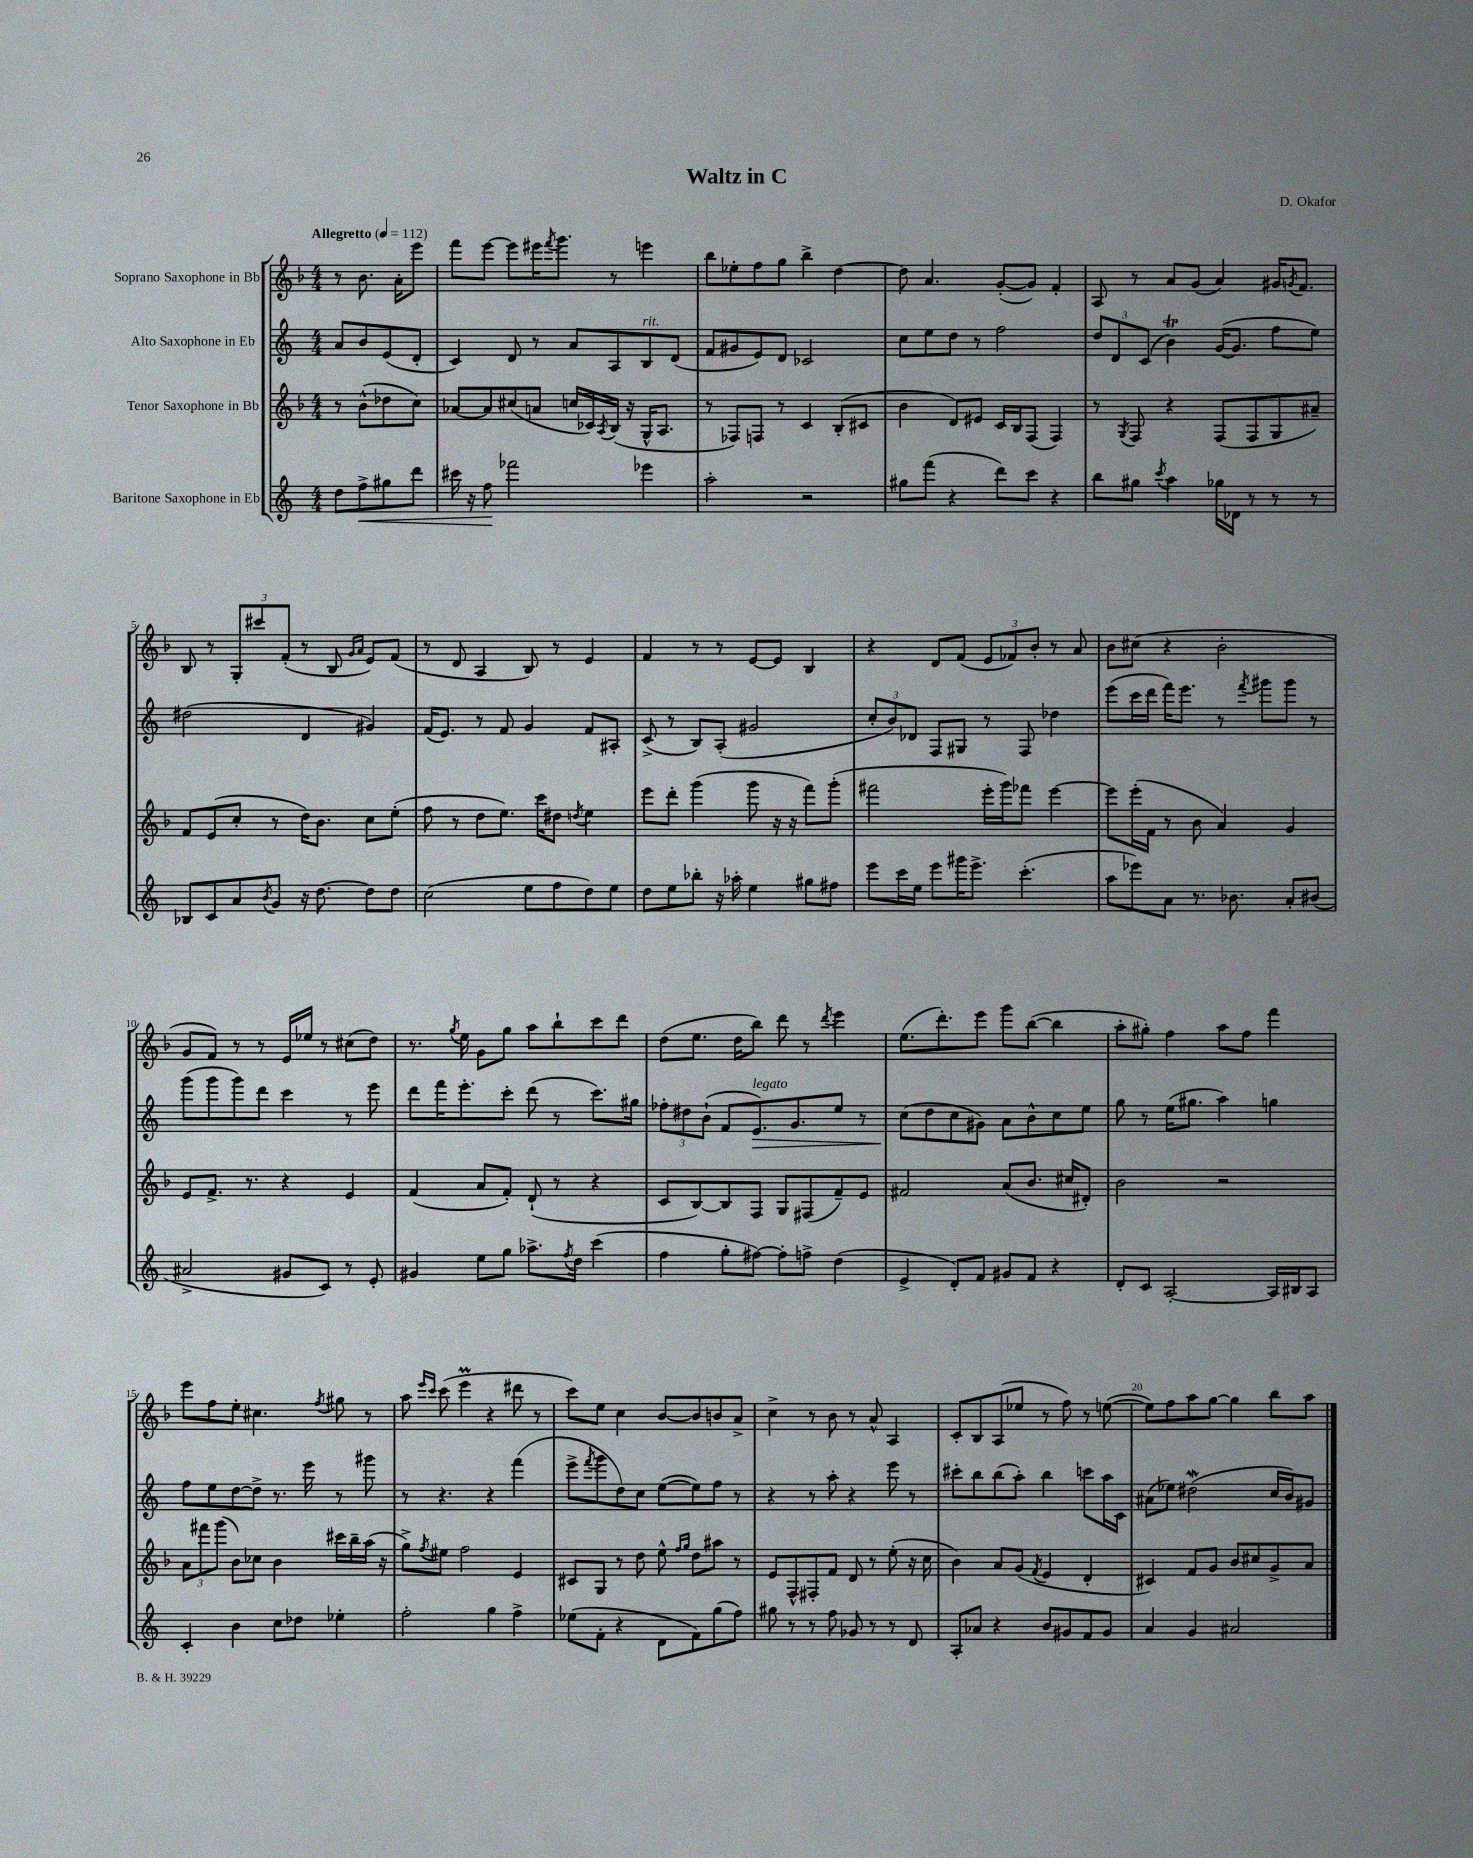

**kern	**kern	**kern	**kern
*staff4	*staff3	*staff2	*staff1
*clefG2	*clefG2	*clefG2	*clefG2
*k[]	*k[b-]	*k[]	*k[b-]
*M4/4	*M4/4	*M4/4	*M4/4
*MM112	*MM112	*MM112	*MM112
8dd\L	8r	8a/L	8r
8ff^\	(8b-^^\L	8b/	8.b-\
8gg#\	8dd-\	(8e/	.
.	.	.	16a'\LK
8ddd\J	8cc\J)	8d'/J	8eee\J
=	=	=	=
16ccc#\	[8a-/L	4c/)	8fff\L
16r	.	.	.
8ff\	8a-/]	.	[8eee\J
2fff-\	(8cc#/	8d/	8eee\]L
.	8a/J	8r	16eee#\K
.	.	.	8qfff/
.	.	.	8.ggg\J
.	16cc/LL	8a/L	.
.	16c-/)	.	.
.	8qA/	.	.
.	(16B-/JJ	8A/	8r
.	16r	.	.
4eee-\	16G^^/LK	8B/	4eee\
.	8.A/J	.	.
.	.	(8d/J	.
=	=	=	=
2aa'\	8r	8f/L	8bb-\L
.	8F-/L)	8g#/	8ee-'\
.	8F/J	8e/)	8ff\
.	8r	8d/J	8gg\J
2r	4c/	2c-/	4bb-^\
.	(8B-'/L	.	[4dd\
.	8c#/J	.	.
=	=	=	=
8gg#\L	4b-\	8cc\L	8dd\]
(8fff\J	.	8ee\	4.a/
4r	8d/L)	8dd\J	.
.	8e#/J	8r	.
8ddd\L)	16c/LL	2ff\	([8g'/L
.	16B-/J	.	.
8ccc\J	(8F/J	.	8g/]J)
4r	4F/)	.	4f'/
=	=	=	=
8bb\L	8r	12dd/L	8A/
.	.	12d/	.
.	8qG/	.	.
8gg#\J	8F/	.	8r
.	.	(12c/J	.
8qccc/	.	.	.
4aa\	4r	4b\)	8a/L
.	.	.	(8g/J
16gg-\LL	(8F/L	([16g/LK	4a/)
16d-\JJ	.	8.g/]J	.
8r	8F/	.	.
8r	8G/	8ff\L	16g#/LK
.	.	.	8qg/
.	.	.	8.f/J
8r	8a#~/J)	8ee\J)	.
=	=	=	=
8B-/L	8f/L	(2dd#\	8B-/
8c/	(8e/	.	8r
8a/	8cc'/J	.	12G'/L
.	.	.	12ccc#/
8qb/	.	.	.
8g/J	8r	.	.
.	.	.	(12f'/J
16r	16dd\LK)	4d/	8r
[8.dd\	8.b-\J	.	.
.	.	.	8B-/
.	.	.	16qqg/LL
.	.	.	16qqa/JJ
8dd\]L	8cc\L	4g#/)	8e/L)
8dd\J	(8ee'\J	.	(8f/J
=	=	=	=
(2cc\	8ff\	(16f/LK	8r
.	.	8.e/J)	.
.	8r	.	8d/
.	8dd\L	8r	4A/
.	8.ee\J)	8f/	.
8ee\L	.	4g/	8B-/)
.	16ccc\LK	.	.
8ff\	8dd#\J	.	8r
.	8qdd/	.	.
8dd\)	4ee\	8f/L	4e/
8ee\J	.	8A#'/J	.
=	=	=	=
8dd\L	8eee\L	(8c^/	4f/
8ee\	8ddd'\J	8r	.
8bb-'\J	(4ggg\	8B/L)	8r
16r	.	(8A'/J	8r
16aa-'\	.	.	.
4ee\	8ggg\	2g#/	[8e/L
.	16r	.	8e/]J
.	16r	.	.
8gg#\L	8fff\L)	.	4B-/
8ff#\J	(8ggg'\J	.	.
=	=	=	=
8eee\L	2fff#\	12cc'/L	4r
.	.	12b/)	.
16ccc\L	.	.	.
.	.	12d-/J	.
16ee\JJ	.	.	.
8eee\L	.	8F/L	8d/L
16ggg#\K	.	8G#/J	(8f/J
8.eee^\J	.	.	.
.	16eee'\LL	8r	12e/L
.	16ggg\J)	.	.
.	.	.	12f-/)
(4.ccc'\	8fff-\J	8F/	.
.	.	.	12b-'/J
.	[4eee\	4dd-\	8r
.	.	.	8a/
=	=	=	=
8aa\L	8eee\]L	(8eee\L	8b-\L
8eee-\)	(16eee'\L	16ccc\L	(8cc#\J
.	16f\JJ	16ddd\JJ	.
8a\J	8r	16fff\LK)	4r
.	.	8.eee\J	.
8.r	8b-\	.	.
.	4a/)	8r	2b-'\
8.b-\	.	.	.
.	.	8qfff/	.
.	.	8ggg#\L	.
8a'/L	4g/	8ggg#\J	.
(8b#/J	.	8r	.
=	=	=	=
2a#^/	8e/L	(8ggg\L	8g/L
.	8.f^/J	8ggg\	8f/J)
.	.	8ggg\)	8r
.	8.r	.	.
.	.	8ddd\J	8r
8g#/L	4r	4ccc\	16e/LL
.	.	.	16ee-/JJ
8c/J)	.	.	8r
8r	4e/	8r	(8cc#\L
8e'/	.	8eee\	8dd\J)
=	=	=	=
4g#/	(4f/	8ddd\L	8.r
.	.	16fff\K	.
.	.	.	8qgg/
.	.	8.eee'\	16ee\
8ee\L	8a/L	.	8g\L
8gg\J	8f'/J)	8ccc'\J	8gg\J
8.aa-^\L	(8d`/	(8ddd\	8aa\L
.	8r	8r	8bb-`\
8qff/	.	.	.
16dd\Jk	.	.	.
(4ccc\	4r	8.ccc\L)	8ccc\
.	.	.	8ddd\J
.	.	16gg#\Jk	.
=	=	=	=
4ff\	8c/L	12ff-'\L	(8dd\L
.	.	12dd#\	.
.	[8B-/)	.	8.ee\J
.	.	(12b`\J	.
8gg'\L	8B-/]	8f/L	.
.	.	.	16dd\LK
[8ff#\J)	8F/J	8.e/)	8bb-\J)
8ff#'\]L	8G/L	.	8ddd\
.	.	8.g/	.
8ff^\J	(8F#/	.	8r
.	.	.	8qddd/
(4dd\	8f~/)	8ee/J	4eee\
.	8e/J	8r	.
=	=	=	=
4e^/	2f#/	(8cc\L	(8.ee\L
.	.	8dd\	.
.	.	.	8.ddd'\)
8d'/L)	.	8cc\	.
8f/J	.	8g#\J)	8eee\J
8g#/L	(8a/L	8a\L	8ggg\L
8f/J	8.b-/J	8b^^\	([8bb-\J
4r	.	8cc\	4bb-\]
.	16cc#/LK	.	.
.	8d#'/J)	8ee\J	.
=	=	=	=
8d'/L	2b-\	8gg\	8aa'\L
8c/J	.	8r	8gg#'\J)
[2A'/	.	(16ee\LK	4ff\
.	.	8.gg#\J	.
.	2r	4aa\)	8aa\L
.	.	.	8ff\J
16A/]LL	.	4gg\	4fff\
16B#/J	.	.	.
8A/J	.	.	.
=	=	=	=
4c'/	12a\L	8ff\L	8eee\L
.	12fff#\	.	.
.	.	8ee\	8ff\
.	(12ggg\J	.	.
4b\	8b-\L)	[8dd\	8ee'\J
.	8cc-\J	8dd^\]J	4.cc#\
8cc\L	4b-\	8.r	.
8dd-\J	.	.	.
.	.	16eee\	.
.	.	.	8qff/
4ee-'\	16ccc#\LL	8r	8gg#\
.	16bb-~\	.	.
.	(16aa\JJ	8ggg#\	8r
.	16r	.	.
=	=	=	=
2ff'\	8gg^\L)	8r	8aa\
.	.	.	16qqeee/LL
.	8qff/	.	16qqccc/JJ
.	8ee#\J	4.r	(8ccc\
.	2ff\	.	4eee\
4gg\	.	4r	4r
4ff^\	4e/	(4fff\	8ddd#\
.	.	.	8r
=	=	=	=
(8ee-\L	8c#/L	8eee^\L	8ccc\L)
.	.	8qfff/	.
8f'\J	8G/J	8ggg\	8ee\J
4r	8r	8dd\)	4cc\
.	8dd\	8cc\J	.
8d\L	8ee^^\	([8ee\L	[8b-/L
.	16qqff/LL	.	.
.	16qqgg/JJ	.	.
8f\)	8dd\L	8ee\])	8b-/]
(8gg\	8aa#\J	8ff\J	8b/
8ff\J)	8r	8r	8a^/J
=	=	=	=
8gg#\	8e/L	4r	4cc^\
8r	8F^^/	.	.
8r	8F#'/	8r	8r
8ff\	8f/J	8aa'\	8b-\
8g-/	8d/	4r	8r
8r	8r	.	8a^^/
8r	(8ee'\	8eee\	4A/
8d/	16r	8r	.
.	16cc\	.	.
=	=	=	=
8A'/L	4b-\)	8ccc#'\L	8c'/L
8a-/J	.	8bb\	8B-/
4r	8a/L	(8bb\	(8A/
.	(8g/J	8aa'\J)	8ee-/J
.	8qf/	.	.
8b/L	4e/	4bb\	8r
8g#/	.	.	8ff\)
8f/	4d'/	8ccc\L	8r
8g#/J	.	16aa\L	([8ee\
.	.	16c\JJ	.
=	=	=	=
4a/	4c#/)	(8a#\L	8ee\]L)
.	.	8ee-\J)	8ff\
4g/	8f/L	(2dd#\	8aa\
.	8g/J	.	[8gg\J
2a#/	8b-/L	.	4gg\]
.	8cc#/	.	.
.	8g^/	16cc/LL	8bb-\L
.	.	16b/J)	.
.	8a/J	8g#/J	8aa\J
==	==	==	==
*-	*-	*-	*-
